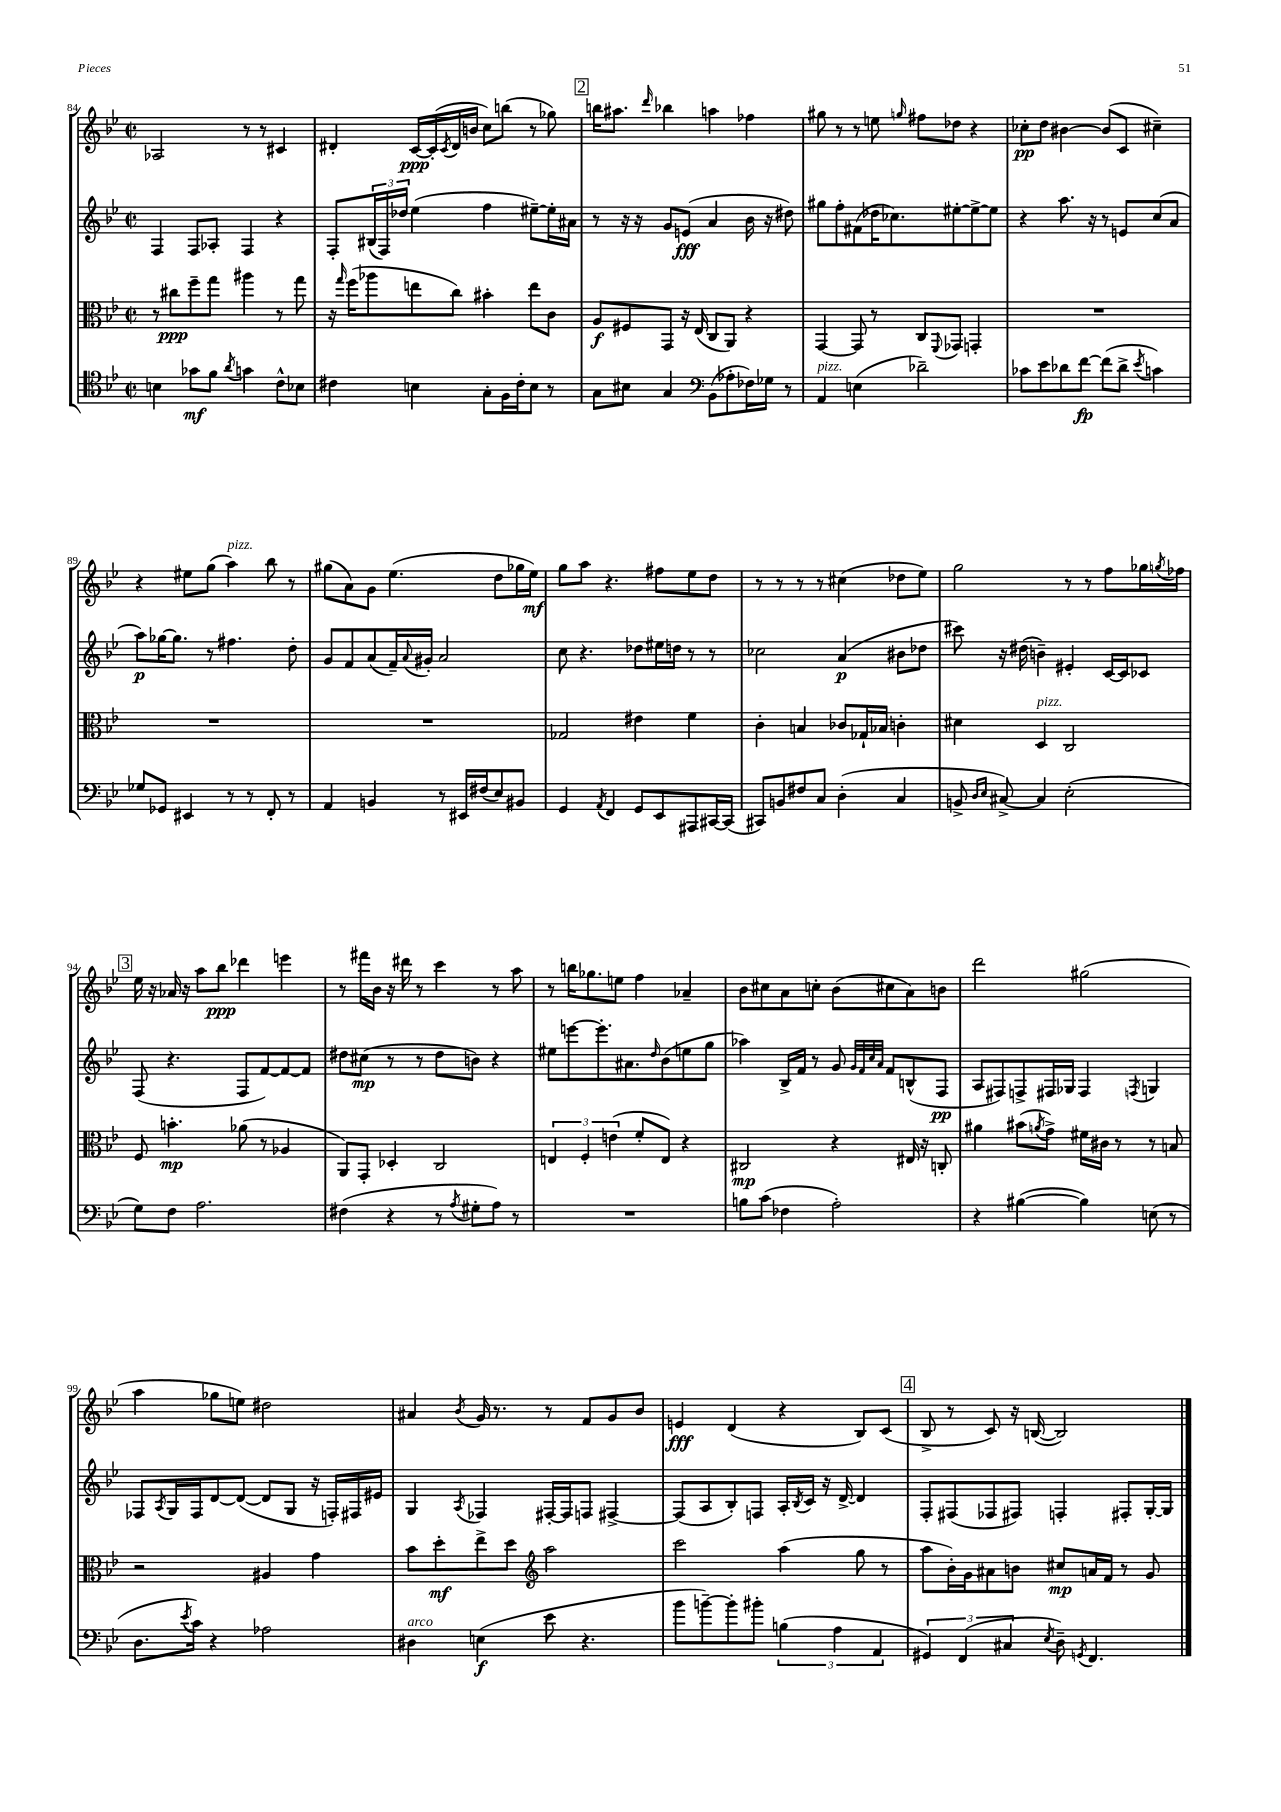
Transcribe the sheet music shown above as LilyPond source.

<<
\new StaffGroup <<
\new Staff = "s0" {
    \clef treble \key bes \major \defaultTimeSignature \time 2/2
    aes2 r8 r8 cis'4 |
    dis'4-. c'16~\ppp c'16-.( \acciaccatura { c'8 } dis'16 b'16 c''8) b''8( r8 ges''8) |
    \mark \markup { \box "2" } b''16 ais''8. \grace { d'''16 } bes''4 a''4 fes''4 |
    gis''8 r8 r8 e''8 \grace { g''16 } fis''8 des''8 r4 |
    ces''8-.\pp d''8 bis'4~ bis'8( c'8 cis''4--) |
    r4 eis''8 g''8( a''4^\markup { \italic "pizz." }) bes''8 r8 |
    gis''8( a'8) g'8 ees''4.( d''8 ges''16 ees''16\mf) |
    g''8 a''8 r4. fis''8 ees''8 d''8 |
    r8 r8 r8 r8 cis''4( des''8 ees''8) |
    g''2 r8 r8 f''8 ges''16 \acciaccatura { g''8 } fes''16 |
    \mark \markup { \box "3" } ees''16 r16 aes'16 r16 a''8 bes''8\ppp des'''4 e'''4 |
    r8 fis'''16 bes'16 r16 dis'''16 r8 c'''4 r8 a''8 |
    r8 b''16 ges''8. e''8 f''4 aes'4-- |
    bes'8 cis''8 a'8 c''8-. bes'8( cis''8 a'8) b'8 |
    d'''2 gis''2( |
    a''4 ges''8 e''8) dis''2 |
    ais'4 \acciaccatura { bes'8 } g'16 r8. r8 f'8 g'8 bes'8 |
    e'4\fff d'4( r4 bes8) c'8( |
    \mark \markup { \box "4" } bes8-> r8 c'8) r16 b16~( b2) \bar "|." |
}
\new Staff = "s1" {
    \clef treble \key bes \major \defaultTimeSignature \time 2/2
    f4 f8 aes8-. f4 r4 |
    f8-. \tuplet 3/2 { bis16( f16) des''16 } ees''4( f''4 eis''8~--) eis''16-. ais'16 |
    \mark \markup { \box "2" } r8 r16 r16 g'8 e'8\fff( a'4 bes'16 r16 dis''8) |
    gis''8 f''8-. fis'8( des''16 ces''8.) eis''8~-. eis''8~-> eis''8 |
    r4 a''8. r16 r8 e'8 c''8( a'8 |
    a''8\p) ges''16~ ges''8. r8 fis''4. d''8-. |
    g'8 f'8 a'8( f'16--) \appoggiatura { a'8 } gis'16-. a'2 |
    c''8 r4. des''8 eis''16 d''16 r8 r8 |
    ces''2 a'4\p( bis'8 des''8 |
    cis'''8) r16 dis''16( b'4--) eis'4-. c'16~ c'16 ces'8 |
    \mark \markup { \box "3" } f8( r4. f8 f'8~) f'8~ f'8 |
    dis''8 cis''8\mp( r8 r8 dis''8 b'8) r4 |
    eis''8 e'''8~ e'''8.-. ais'8. \grace { d''16 } bes'8( e''8 g''8 |
    aes''4) bes16-> f'16 r8 g'8 \grace { g'32 f'32 c''32 a'32 } f'8 b8-^( f8\pp |
    a8 fis8) f8-> fis16 ges16 fis4 \acciaccatura { f8 } g4 |
    fes8 \acciaccatura { a8 } g16 fes16 d'8~ d'8~( d'8 g8 r16 f16-.) fis16 eis'16 |
    g4 \acciaccatura { a8 } fes4 fis16~-. fis16 f8 fis4~-> |
    fis8( a8 bes8-.) f8 a16-. \acciaccatura { bes8 } c'16 r16 d'16~-> d'4 |
    \mark \markup { \box "4" } f8-. fis8( fes8 fis8) f4-. fis8-. g16~-. g16 \bar "|." |
}
\new Staff = "s2" {
    \clef alto \key bes \major \defaultTimeSignature \time 2/2
    r8 cis''8\ppp f''8-- g''8 ais''4 r8 g''8 |
    r16 \grace { g''16 } f''16( aes''8 e''8 c''8) bis'4-. e''8 c'8 |
    \mark \markup { \box "2" } a8\f fis8 g,8 r16 ees16( c8 a,8) r4 |
    g,4~ g,8 r8 c8 \appoggiatura { f,8 } ges,8 g,4-. |
    R1 |
    R1 |
    R1 |
    ges2 eis'4 f'4 |
    c'4-. b4 ces'8 ges16-! bes16 c'4-. |
    dis'4 d4^\markup { \italic "pizz." } c2 |
    \mark \markup { \box "3" } f8 b'4.-.\mp aes'8( r8 aes4 |
    a,8) g,8-. des4-. c2 |
    \tuplet 3/2 { e4 f4-. e'4( } f'8-. e8) r4 |
    cis2\mp r4 eis16 r16 c8-. |
    ais'4 bis'8( \acciaccatura { a'8 } g'8->) fis'16 cis'16 r8 r8 b8 |
    r2 ais4 g'4 |
    bes'8 d''8-.\mf ees''8-> d''8 \clef treble a''2 |
    c'''2 a''4( g''8 r8 |
    \mark \markup { \box "4" } a''8 bes'16-.) g'16 ais'8 b'8 cis''8\mp a'16 f'16 r8 g'8 \bar "|." |
}
\new Staff = "s3" {
    \clef tenor \key bes \major \defaultTimeSignature \time 2/2
    b4 ges'8\mf f'8 \acciaccatura { a'8 } g'4 c'8-^ bes8 |
    cis'4 b4 g8-. f16 cis'16-. b8 r8 |
    \mark \markup { \box "2" } g8 bis8 g4 \clef bass bes,8( aes8-. fes16) ges16 r8 |
    a,4^\markup { \italic "pizz." } e4( des'2--) |
    ces'8 ees'8 des'8 f'8~\fp f'8( des'8-> \acciaccatura { ees'8 } c'4) |
    ges8 ges,8 eis,4 r8 r8 f,8-. r8 |
    a,4 b,4 r8 eis,16 fis16( ees8) bis,8 |
    g,4 \acciaccatura { a,8 } f,4 g,8 ees,8 ais,,8 cis,16~ cis,16( |
    cis,8) b,8 fis8 c8 d4-.( c4 |
    b,8-> \grace { d16 ees16 } cis8~->) cis4 ees2-.( |
    \mark \markup { \box "3" } g8) f8 a2. |
    fis4( r4 r8 \acciaccatura { a8 } gis8-. a8) r8 |
    R1 |
    b8 c'8( fes4 a2-.) |
    r4 bis4~( bis4) e8( r8 |
    d8. \acciaccatura { ees'8 } c'16) r4 aes2 |
    dis4^\markup { \italic "arco" } e4\f( ees'8 r4. |
    bes'8 b'8~--) b'8-. bis'8-. \tuplet 3/2 { b4( a4 a,4 } |
    \mark \markup { \box "4" } \tuplet 3/2 { gis,4) f,4( cis4 } \acciaccatura { ees8 } d8--) \acciaccatura { g,8 } f,4. \bar "|." |
}
>>
>>
\layout { \context { \Score currentBarNumber = #84 } }
